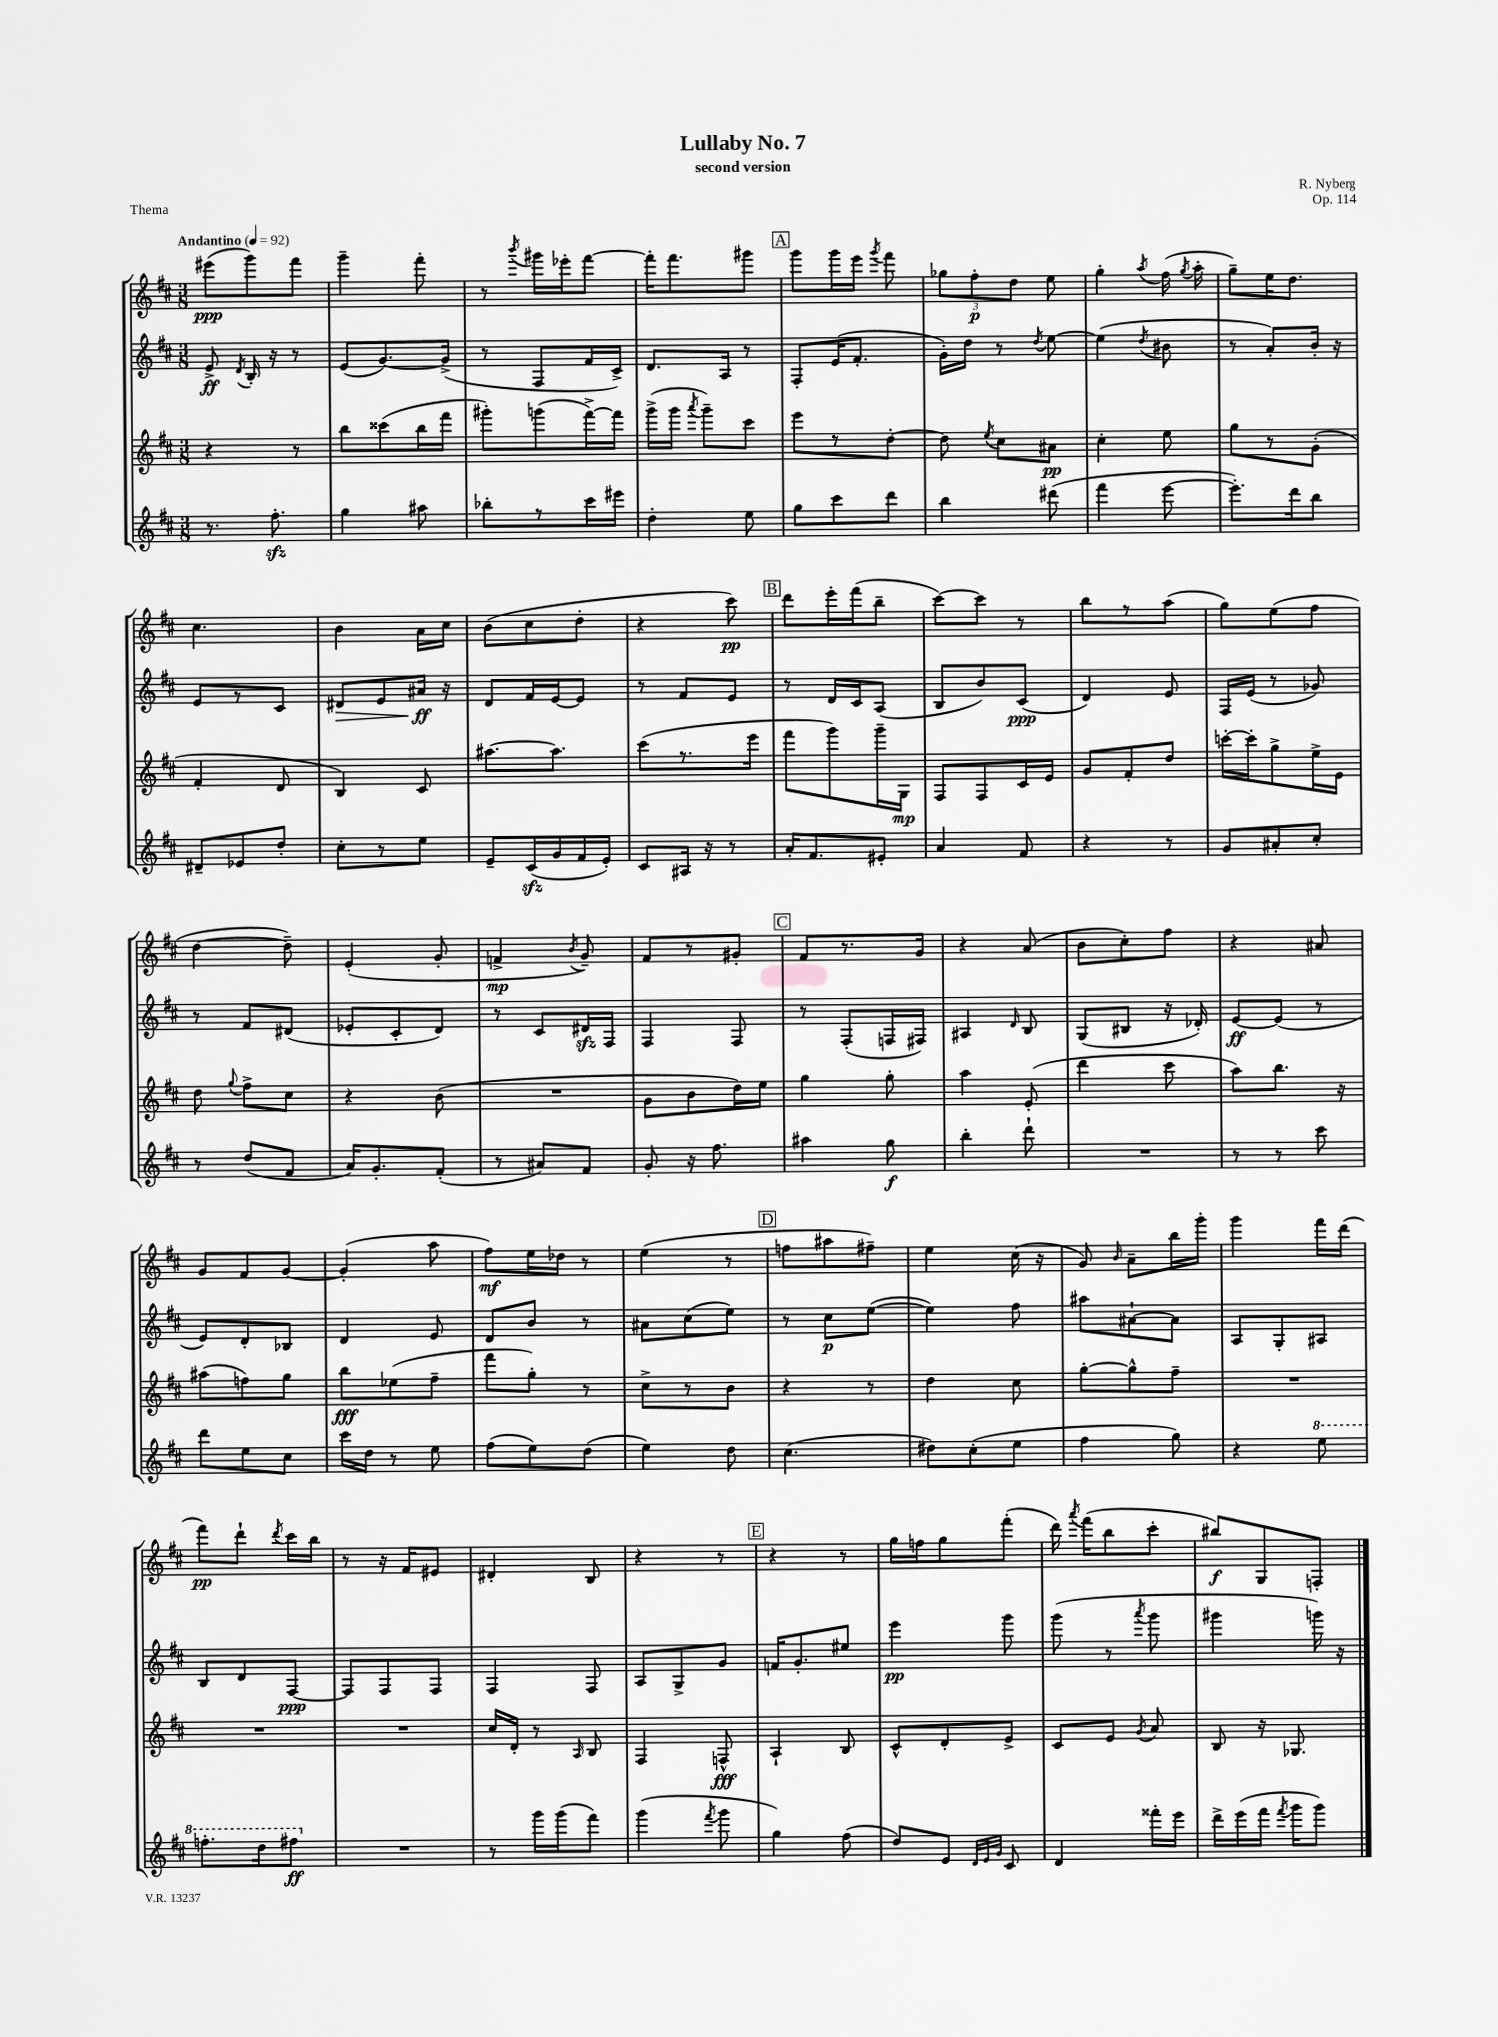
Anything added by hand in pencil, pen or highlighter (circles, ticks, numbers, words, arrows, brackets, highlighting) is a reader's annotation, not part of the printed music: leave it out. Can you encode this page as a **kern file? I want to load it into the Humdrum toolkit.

**kern	**kern	**kern	**kern
*staff4	*staff3	*staff2	*staff1
*clefG2	*clefG2	*clefG2	*clefG2
*k[f#c#]	*k[f#c#]	*k[f#c#]	*k[f#c#]
*M3/8	*M3/8	*M3/8	*M3/8
*MM92	*MM92	*MM92	*MM92
8.r	4r	8e^/	(8eee#\L
.	.	8qd/	.
.	.	16B'/	8ggg\)
8.ff#'\	.	16r	.
.	8r	8r	8fff#\J
=	=	=	=
4gg\	8bb\L	(8e/L	4ggg~\
.	(8ccc##\	[8.g/)	.
8aa#\	16bb\L	.	8fff#'\
.	16fff#\JJ	(16g^/]Jk	.
=	=	=	=
8bb-'\L	8ggg#'\L)	8r	8r
.	.	.	8qbbb/
8r	(8ggg\	8F#/L	16ggg#\LL
.	.	.	16eee-'\J
16ccc#\L	[16fff#^\L)	16f#/L	[8fff#\J
16eee#\JJ	16fff#\]JJ	16c#^/JJ)	.
=	=	=	=
4dd'\	(16ggg^\LL	8.d/L	16fff#'\]LK
.	16ggg\JJ	.	8.fff#\
.	8qaaa/	.	.
.	8ggg~\L)	.	.
.	.	16A/Jk	.
8ee\	8ccc#\J	8r	8ggg#\J
=	=	=	=
8gg\L	8eee\L	8F#'/L	8ggg\L
8ccc#\	8r	(16e/K	16ggg\L
.	.	8.f#'/J	16eee\JJ
.	.	.	8qggg/
8ddd\J	[8dd'\J	.	8fff#\
=	=	=	=
4bb\	8dd\]	16g'\LL)	12gg-\L
.	.	16dd\JJ	.
.	.	.	12ff#'\
.	8qee/	.	.
.	8cc#\L	8r	.
.	.	.	12dd\J
.	.	8qdd/	.
(8ddd#\	8a#\J	[8ee\	8ee\
=	=	=	=
4fff#\	4cc#'\	(4ee\]	4gg'\
.	.	8qdd/	8qaa/
[8eee\	8ee\	8b#\	(16ff#\
.	.	.	8qgg/
.	.	.	16aa'\
=	=	=	=
8.eee'\]L)	8gg\L	8r	8gg~\L)
.	8r	8a'/L)	16ee\K
16ddd\k	.	.	8.dd\J
8bb\J	(8g'\J	16b'/Jk	.
.	.	16r	.
=	=	=	=
8d#~/L	4f#'/	8e/L	4.cc#\
8e-/	.	8r	.
8dd'/J	8d/	8c#/J	.
=	=	=	=
8cc#'\L	4B/)	8d#/L	4b\
8r	.	8e/	.
8ee\J	8c#/	16a#/Jk	16a\LL
.	.	16r	16cc#\JJ
=	=	=	=
8e~/L	[8.aa#\L	8d/L	(8b\L
(16c#/L	.	16f#/L	8cc#\
16g/	8.aa#\]J	[16e/J	.
16f#/	.	8e/]J	8dd'\J
16e'/JJ)	.	.	.
=	=	=	=
8c#/L	(8ccc#\L	8r	4r
16A#/Jk	8.r	8f#/L	.
16r	.	.	.
8r	.	8e/J	8ccc#\)
.	16eee\Jk	.	.
=	=	=	=
16a'/LK	8fff#\L	8r	8ddd\L
8.f#/	.	.	.
.	8ggg\)	16d/LL	16eee'\L
.	.	16c#/J	(16fff#\J
8e#'/J	16ggg~\L	(8A/J	8bb~\J
.	16G\JJ	.	.
=	=	=	=
4a/	8F#/L	8B/L	[8ccc#\L)
.	8F#/	8b/)	8ccc#\]J
8f#/	16c#/L	(8c#/J	8r
.	16e/JJ	.	.
=	=	=	=
4r	8g/L	4d/)	8bb\L
.	8f#'/	.	8r
8r	8dd/J	8e/	(8aa\J
=	=	=	=
8g/L	[16ccc'\LL	16F#/LL	8gg\L)
.	16ccc'\]J	(16e/JJ	.
8a#'/	8gg^\	8r	(8ee\
8cc#'/J	16ee^\L	8g-/)	8ff#\J
.	16e\JJ	.	.
=	=	=	=
8r	8dd\	8r	[4dd\
.	8qqgg/	.	.
(8dd/L	8ff#^\L	8f#/L	.
8f#/J	8cc#\J	(8d#/J	8dd~\])
=	=	=	=
16a/LK)	4r	8e-'/L	(4e'/
8.g'/	.	.	.
.	.	8c#'/	.
(8f#'/J	(8b\	8d/J)	8g'/
=	=	=	=
8r	4.r	8r	4f^/
8a#/L)	.	8c#/L	.
.	.	.	8qb/
8f#/J	.	16d#/L	8g~/)
.	.	16F#/JJ	.
=	=	=	=
8g'/	8g\L	4F#/	8f#/L
16r	8b\	.	8r
8.ff#\	.	.	.
.	16dd\L)	8F#/	8g#'/J
.	16ee\JJ	.	.
=	=	=	=
4aa#\	4gg\	8r	8f#/L
.	.	(8F#'/L	8.r
8gg\	8gg'\	16F/L	.
.	.	16F#/JJ)	16g/Jk
=	=	=	=
4bb'\	4aa\	4A#/	4r
.	.	16qqd/	.
8ddd`\	(8e'/	8B/	(8a/
=	=	=	=
4.r	4ddd\	(8G/L	8b\L
.	.	8B#/J	8cc#'\)
.	8ccc#\	16r	8ff#\J
.	.	16d-'/)	.
=	=	=	=
8r	8aa\L)	[8e/L	4r
8r	8.bb\J	(8e/]J	.
8ccc#\	.	8r	8a#/
.	16r	.	.
=	=	=	=
8ddd\L	(8aa#\L	8e/L)	8g/L
8ee\	8ff\)	8d'/	8f#/
8cc#\J	8gg\J	8B-/J	[8g/J
=	=	=	=
16ccc#\LL	8bb\L	4d/	(4g'/]
16dd\JJ	.	.	.
8r	(8ee-\	.	.
8ee\	8ff#~\J	8e/	8aa\
=	=	=	=
(8ff#\L	8fff#\L	8d/L	8ff#\L)
8ee\)	8gg'\J)	8b/J	16ee\L
.	.	.	16dd-\JJ
(8dd\J	8r	8r	8r
=	=	=	=
4ee\)	8cc#^\L	8a#\L	(4ee\
.	8r	(8cc#\	.
8dd\	8b\J	8ee\J)	8r
=	=	=	=
(4.cc#\	4r	8r	8ff\L
.	.	8cc#\L	8aa#\
.	8r	([8ee\J	8ff#~\J)
=	=	=	=
8dd#\L)	4dd\	4ee\])	4ee\
(8cc#'\	.	.	.
8ee\J	8cc#\	8ff#\	(16cc#\
.	.	.	16r
=	=	=	=
4ff#\	[8gg'\L	8aa#\L	8g/)
.	.	.	16qqb/
.	8gg^^\]	[8a#`\	8a~\L
8gg\)	8ff#~\J	8a#\]J	16bb\L
.	.	.	16ggg'\JJ
=	=	=	=
4r	4.r	8A/L	4ggg\
.	.	8G'/	.
8eee\	.	8A#/J	16fff#\LL
.	.	.	(16ddd\JJ
=	=	=	=
8.fff'\L	4.r	8B/L	8fff#\L)
.	.	8d/	8ddd`\J
16ddd\k	.	.	.
.	.	.	8qddd/
8fff#\J	.	[8F#/J	16ccc#\LL
.	.	.	16bb\JJ
=	=	=	=
4.r	4.r	8F#/]L	8r
.	.	8F#/	16r
.	.	.	16f#/LK
.	.	8F#/J	8e#/J
=	=	=	=
8r	16cc#/LL	4F#/	4d#'/
.	16d'/JJ	.	.
16ggg\LL	8r	.	.
(16ggg\J	.	.	.
.	16qqA/	.	.
8fff#\J)	8B/	8F#/	8B/
=	=	=	=
(4ggg\	4F#/	8A/L	4r
.	.	8G^/	.
8qfff#/	.	.	.
8ggg\	8F^^/	8g/J	8r
=	=	=	=
4gg\)	4A`/	16f/LK	4r
.	.	8.g'/	.
(8ff#\	8B/	8ee#/J	8r
=	=	=	=
8dd/L)	8c#^^/L	4eee\	16gg\LL
.	.	.	16ff\J
8e/J	8d'/	.	8gg\
32qqd/LLL	.	.	.
32qqe/	.	.	.
32qqg/JJJ	.	.	.
8c#/	8e^/J	8ggg\	(8fff#'\J
=	=	=	=
4d/	8c#/L	(8ggg\	16ddd\)
.	.	.	8qaaa/
.	.	.	(16fff#\LK
.	8e/J	8r	8bb\
.	8qg/	8qaaa/	.
16fff##'\LL	8a/	8ggg\	8ccc#'\J
16eee\JJ	.	.	.
=	=	=	=
16ddd^\LL	8B/	4ggg#\	8bb#/L)
(16eee\	.	.	.
16fff#\JJ	16r	.	8G/
8qfff#/	.	.	.
16ggg\LK	8.G-/	.	.
8ggg\J)	.	16ggg\)	8F'/J
.	.	16r	.
==	==	==	==
*-	*-	*-	*-
